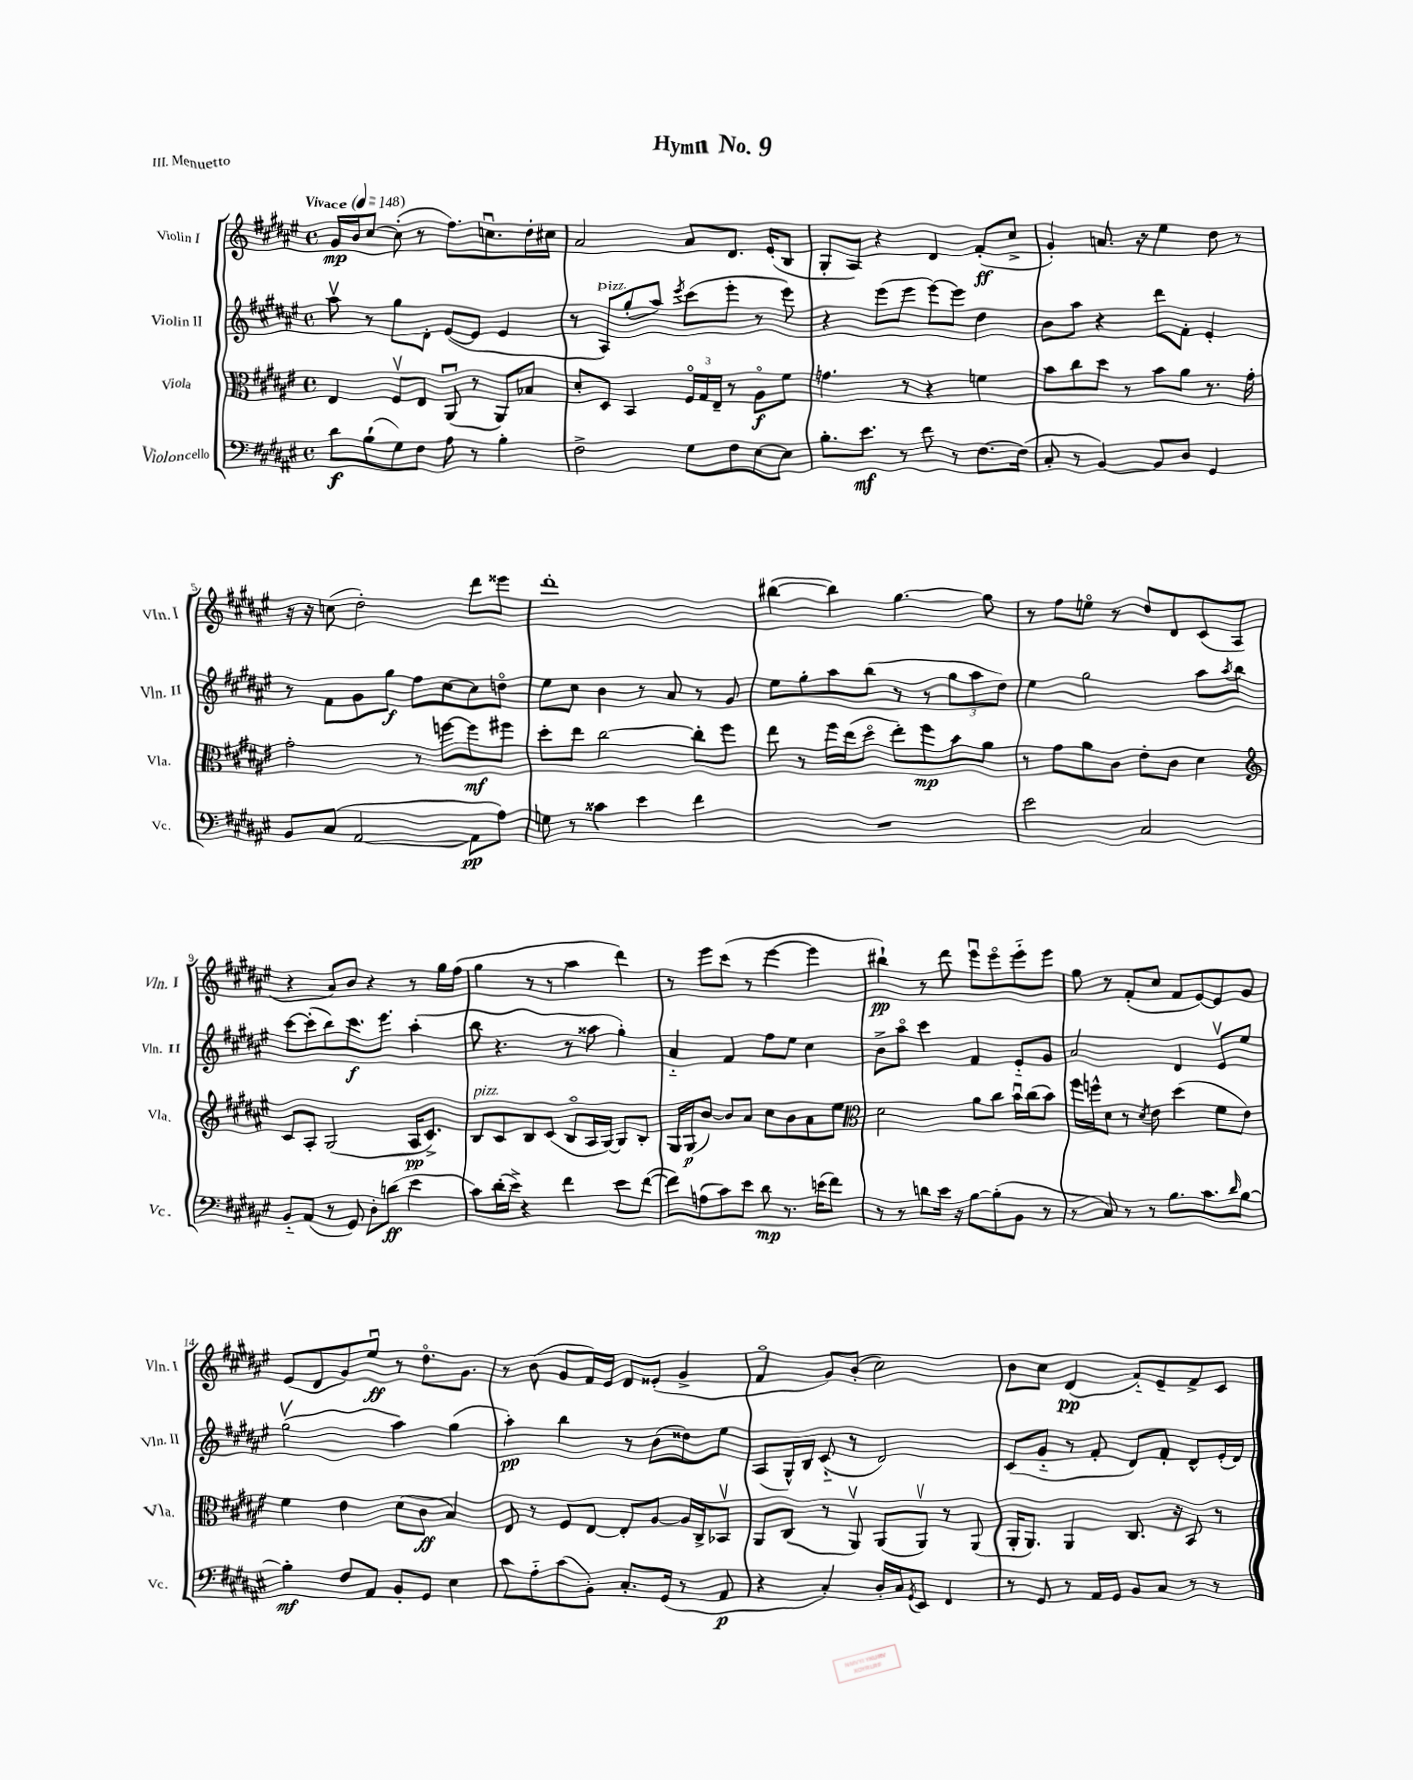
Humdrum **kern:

**kern	**kern	**kern	**kern
*staff4	*staff3	*staff2	*staff1
*clefF4	*clefC3	*clefG2	*clefG2
*k[f#c#g#d#a#e#]	*k[f#c#g#d#a#e#]	*k[f#c#g#d#a#e#]	*k[f#c#g#d#a#e#]
*M4/4	*M4/4	*M4/4	*M4/4
*met(c)	*met(c)	*met(c)	*met(c)
*MM148	*MM148	*MM148	*MM148
8d#	4E#	8aa#v	16g#
.	.	.	16b
(8B`	.	8r	[8cc#
8G#)	8F#v	8gg#	(8cc#']
8F#	8E#	8d#'	8r
8A#	(8AA#u	([8e#	8.ff#)
8r	8r	8e#]	.
.	.	.	8.ccu
4B'	8AA#)	4e#	.
.	8B-	.	16dd#'
.	.	.	16cc#
=	=	=	=
2F#^	8d#'	8r	2a#
.	8D#	8A#)	.
.	4BB	(8gg#'	.
.	.	8aa#)	.
.	.	8qeee#	.
8G#	24F#o	(8ccc#	8a#
.	24G#	.	.
.	24E#~	.	.
8F#	8r	8eee#'	8.d#
[8E#	8A#o	8r	.
.	.	.	(16e#'
8E#]	8f#	8eee#)	8B
=	=	=	=
8.B'	4.g	4r	8G#'
.	.	.	8A#)
8.e#	.	.	.
.	.	(8eee#	4r
8r	8r	8eee#	.
8f#	4r	[8eee#)	4d#
8r	.	8eee#]	.
[8.F#	4f	4dd#	(8f#'
.	.	.	8cc#^
(16F#]	.	.	.
=	=	=	=
8C#'	8b	8b	4g#')
8r	8cc#	8aa#	.
[4BB)	8dd#	4r	8.a
.	8r	.	.
.	.	.	16r
8BB]	8b	8ddd#	4ee#
8D#	8a#	8f#'	.
4GG#	8.r	4e#'	8dd#
.	.	.	8r
.	16g#'	.	.
=	=	=	=
8BB	2g#'	8r	16r
.	.	.	16r
(8C#	.	8f#	(8cc
[2AA#	.	8g#	2dd#')
.	.	8gg#	.
.	8r	8ff#	.
.	[8ff	[8cc#	.
8AA#]	8ff]	8cc#]	8ddd#
8A#)	8ff#	8ddo	8eee##
=	=	=	=
8G	8dd#'	8ee#	1ddd#'
8r	8ee#	8cc#	.
4c##	[2cc#	4b	.
4e#	.	8r	.
.	.	8a#	.
4f#	8cc#']	8r	.
.	8ff#	8g#	.
=	=	=	=
1r	8ee#	8ee#	([4bb#
.	8r	8gg#'	.
.	16ff#	8aa#	4bb#])
.	(16ee#	.	.
.	8dd#o	(8bb	.
.	8ee#')	8r	[4.gg#
.	8ff#	8r	.
.	8b	12gg#	.
.	.	12aa#	.
.	8a#	.	8gg#]
.	.	12dd#)	.
=	=	=	=
2e#	8r	4ee#	8r
.	8g#	.	8ff#
.	8a#	2gg#	8eeo
.	8c#	.	8r
2C#	8e#'	.	8dd#
.	8c#	.	8d#
.	4d#	8aa#	(8c#
.	.	8qaa#	.
.	.	8bb	8A#
=	=	=	=
*	*clefG2	*	*
8BB'~	8c#	[8ccc#	4r
(8AA#	8A#'	(8ccc#']	.
8r	(2G#	8bb)	8a#)
8GG#)	.	8.ccc#	8b
8D#'	.	.	4r
.	.	8.eee#	.
(8d	.	.	.
4e#	16A#	(4aa#'	8r
.	8.c#^)	.	.
.	.	.	16gg#
.	.	.	(16ff#
=	=	=	=
8c#)	8B	8bb	4gg#
(16d#'	8c#	4.r	.
16e#^)	.	.	.
4r	8B	.	8r
.	(8c#	.	8r
4f#	8Bo	8r	4aa#
.	16A#	8aa##	.
.	[16G#)	.	.
8e#	8G#]	4gg#')	4ddd#)
([8f#	8B'	.	.
=	=	=	=
8f#])	16G#	4a#'~	8r
.	(16G#	.	.
(8A	[8b)	.	8eee#
8c#)	8b]	4f#	(8ccc#
8e#	8a#	.	8r
8d#	8cc#	8ff#	[4eee#
8.r	8b	8ee#	.
.	8a#	4cc#	4eee#]
(16e	.	.	.
8f#)	8ee#	.	.
=	=	=	=
*	*clefC3	*	*
8r	2d#	8b^	4bb#`)
8r	.	8aa#o	.
8d	.	4ccc#	8r
16e#	.	.	8ddd#
16r	.	.	.
[8B	8a#	4f#	8eee#u
(8B']	8cc#	.	8eee#o
8BB	16bu	8e#'~	8eee#'~
.	(16cc#	.	.
8r	8b)	8g#	8eee#
=	=	=	=
8r	16ff#	2a#	8gg#
.	16ff^^	.	.
8C#)	8d#	.	8r
8r	8r	.	(8f#'
.	8qd#	.	.
8r	8e#	.	8cc#
8.B	(4dd#	4d#	8f#
.	.	.	[8e#)
8.c#	.	.	.
.	8f#	8e#v	8e#]
16qqd#	.	.	.
[8B	8e#)	8ee#	8g#
=	=	=	=
4B']	4f#	(2gg#v	(8e#
.	.	.	8d#
8F#	4e#	.	8g#)
8AA#	.	.	8ee#u
8BB'	(8d#	4aa#)	8r
8GG#	8c#	.	8.dd#o
4E#	4B)	(4gg#	.
.	.	.	8.g#
=	=	=	=
8c#	8E#	4aa#')	8r
8A#'~	8r	.	(8b
(8c#	8F#	4bb	8g#
8BB')	[8E#	.	16f#)
.	.	.	16e#
8.C#'	8E#']	8r	8d#
.	[8A#	(8b	(8e##'
(16GG#	.	.	.
8r	16A#]	8dd##)	4g#^
.	16C#^	.	.
8AA#	8BB-v	8ee#	.
=	=	=	=
4r	8AA#	(8A#	4f#o
.	(8C#	16G#^^)	.
.	.	16B	.
4C#')	8r	(8c#'~	8g#)
.	8AA#v)	8r	(8b'
16D#'	(8AA#	2d#)	2cc#)
16C#	.	.	.
8qGG#	.	.	.
8EE#	8AA#v)	.	.
4FF#	8r	.	.
.	(8AA#	.	.
=	=	=	=
8r	16AA#'	(8c#	8b
.	8.AA#)	.	.
8GG#	.	8g#'~	8cc#
8r	4AA#	8r	(4d#
16AA#	.	8f#'	.
16GG#	.	.	.
8BB	8.C#	8d#)	8f#'~)
8C#	.	8f#'	8e#~
.	16r	.	.
8r	8BB	8d#^^	8f#^
8r	8r	(16e#'	8c#
.	.	16d#)	.
==	==	==	==
*-	*-	*-	*-
